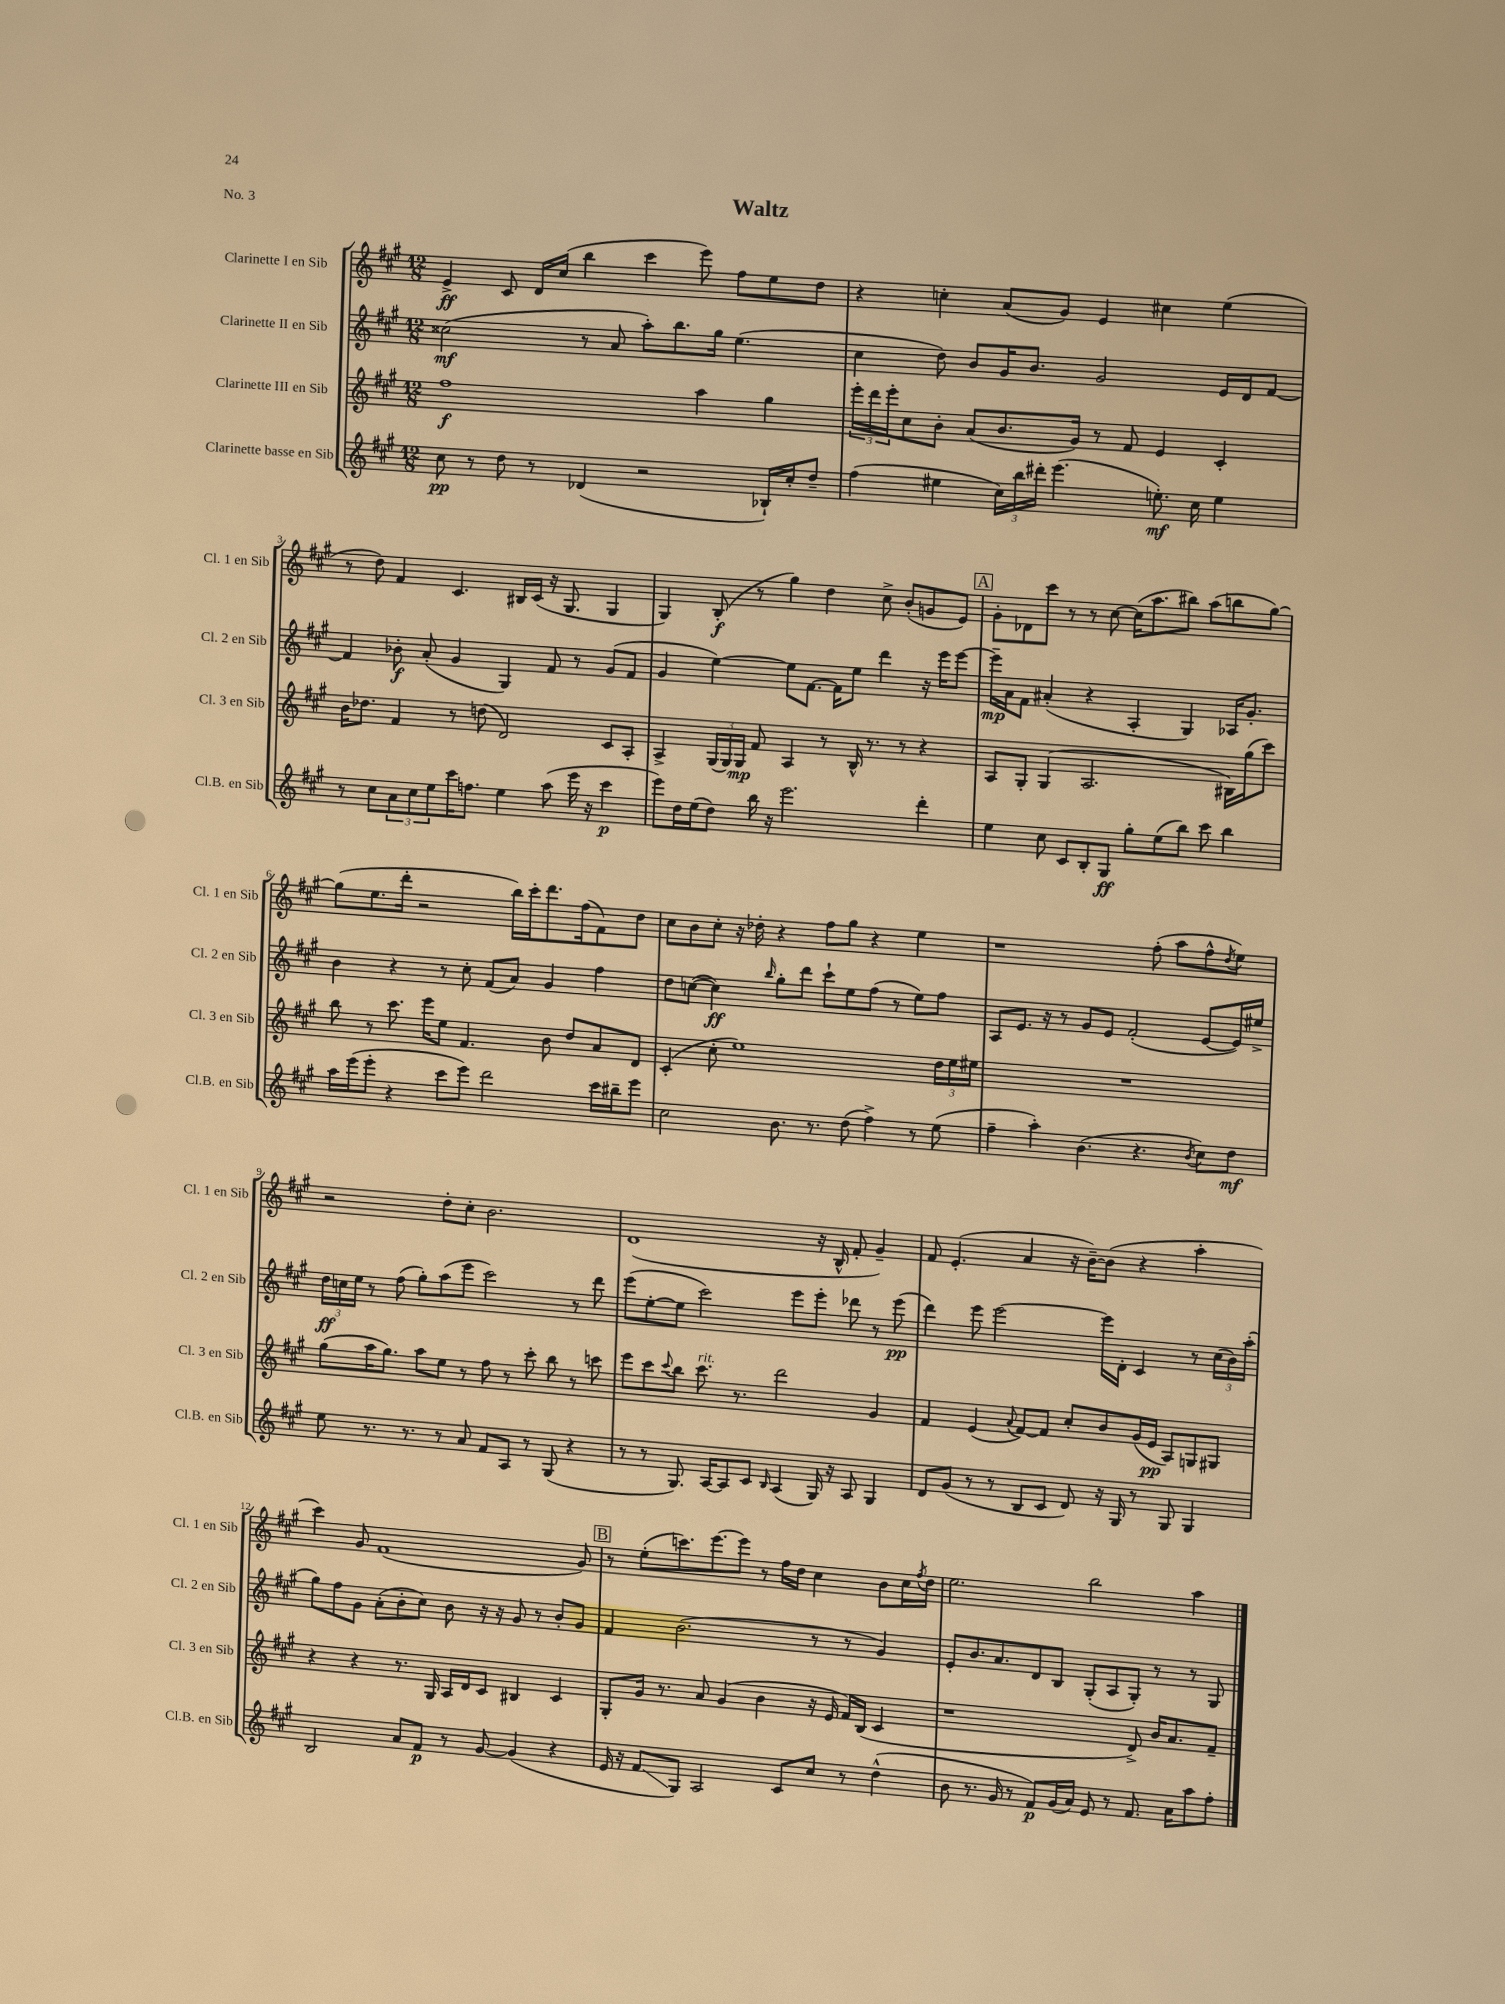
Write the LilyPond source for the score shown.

\header { title = "Waltz" piece = "No. 3" }
<<
\new StaffGroup <<
\new Staff = "s0" \with { instrumentName = "Clarinette I en Sib" shortInstrumentName = "Cl. 1 en Sib" } {
    \clef treble \key a \major \numericTimeSignature \time 12/8
    e'4->\ff cis'8 d'16 cis''16( b''4 cis'''4 e'''8) fis''8 e''8 d''8 |
    r4 c''4-. a'8( gis'8) e'4 cis''4 e''4( |
    r8 d''8) fis'4 cis'4. bis16 cis'16( r16 gis8. gis4 |
    gis4) b8-.\f( r8 gis''4) d''4 cis''8-> b'8-.( g'8 e'8) |
    \mark \markup { \box "A" } gis'8-. des'8 cis'''8 r8 r8 cis''8~ cis''16( a''8. bis''8) a''8( b''8 gis''8~) |
    gis''8( e''8. d'''16-. r2 b''16) cis'''16-. d'''8. fis''16( fis'8) d''8 |
    cis''8 b'8 cis''8-. r16 des''16-. r4 fis''8 gis''8 r4 e''4 |
    r1 fis''8-.( a''8 fis''8-^ \acciaccatura { d''8 } e''8) |
    r2 d''8-. cis''8-. b'2. |
    d'1( r16 b16-^ fis'8-. gis'4--) |
    fis'8 e'4.-.( a'4 r16 b'16~--) b'8( r4 a''4-. |
    cis'''4) gis'8 fis'1( gis'8) |
    \mark \markup { \box "B" } r8 e''8-.( c'''8.) e'''8.~ e'''8 r8 fis''16 d''16 cis''4 b'8 cis''16 \acciaccatura { fis''8 } d''16 |
    e''2. b''2 a''4 \bar "|." |
}
\new Staff = "s1" \with { instrumentName = "Clarinette II en Sib" shortInstrumentName = "Cl. 2 en Sib" } {
    \clef treble \key a \major \numericTimeSignature \time 12/8
    cisis''2\mf( r8 a'8 a''8-.) b''8. gis''16 e''4.( |
    cis''4 d''8) b'8 gis'16 b'8. gis'2 e'16 d'16 fis'8~ |
    fis'4 bes'8-.\f a'8-.( gis'4 gis4) fis'8 r8 gis'8( fis'8 |
    gis'4 e''4~) e''8 fis'8.~ fis'16 e''8 d'''4 r16 e'''16 e'''8~ |
    \mark \markup { \box "A" } e'''16--\mp a'16 fis'8 ais'4-.( r4 a4-. gis4) aes16 gis'8.-. |
    b'4 r4 r8 cis''8-. fis'8( a'8) gis'4 fis''4 |
    d''8 c''8~( c''4\ff) \grace { b''16 } gis''8-. d'''8 cis'''8-! e''8 fis''8( r8 e''8) fis''8 |
    a8 e'8. r16 r8 gis'8 e'8 fis'2-.( e'8~ e'16) eis''16-> |
    \tuplet 3/2 { d''16\ff c''16 e''16 } r8 fis''8( gis''8-.) a''8( e'''8 cis'''2) r8 d'''8 |
    e'''8( e''8~-. e''8 cis'''2) e'''8 e'''8-. des'''8 r8 e'''8\pp( |
    d'''4) e'''8 e'''2~ e'''16 d'16-. cis'4 r8 \tuplet 3/2 { cis''16( b'16) a''16-.( } |
    gis''8) fis''8 gis'8 a'8-.( b'8-. cis''8) b'8 r16 r16 gis'8 r8 b'8-. gis'8 |
    \mark \markup { \box "B" } fis'4 b'2.( r8 r8 gis'4) |
    e'8-. b'8. a'8. d'8 b8 gis8-.( a8 gis8-.) r8 r8 gis8 \bar "|." |
}
\new Staff = "s2" \with { instrumentName = "Clarinette III en Sib" shortInstrumentName = "Cl. 3 en Sib" } {
    \clef treble \key a \major \numericTimeSignature \time 12/8
    fis''1\f a''4 gis''4 |
    \tuplet 3/2 { e'''16-. d'''16 e'''16-. } cis''8 b'8-. a'8( b'8. gis'16) r8 fis'8 e'4 cis'4-. |
    b'16 des''8. fis'4 r8 d''8( d'2) cis'8 a8-. |
    a4-> \tuplet 3/2 { gis16( gis16) gis16\mp } fis'8 a4 r8 b16-^ r8. r8 r4 |
    \mark \markup { \box "A" } a8 gis8-. gis4( a2. bis16) gis''16( cis'''8) |
    b''8 r8 cis'''8. e'''16 e''8 fis'4. b'8 d''8 a'8 d'8 |
    cis'4-.( cis''8-. e''1) \tuplet 3/2 { d''16 e''16 eis''16 } |
    R1. |
    gis''8( a''16 gis''8.) a''8 e''8 r8 fis''8 r8 cis'''8-. b''8 r8 c'''8 |
    e'''8 cis'''8 \appoggiatura { cis'''8 } b''8 cis'''8.^\markup { \italic "rit." } r8. d'''2 gis'4 |
    fis'4 e'4( \appoggiatura { a'8 } fis'8~) fis'8 cis''8-. b'8 gis'16( e'16\pp a8) g8 gis8 |
    r4 r4 r8. gis16 a16 d'16 cis'8 bis4 cis'4 |
    \mark \markup { \box "B" } gis8-. gis'16 r8. a'8 gis'4( b'4 r16 e'16 fis'16) b16( cis'4 |
    r1 d'8->) b'16 a'8. fis'8-- \bar "|." |
}
\new Staff = "s3" \with { instrumentName = "Clarinette basse en Sib" shortInstrumentName = "Cl.B. en Sib" } {
    \clef treble \key a \major \numericTimeSignature \time 12/8
    cis''8\pp r8 d''8 r8 des'4( r2 bes16-!) cis''16-. d''8-- |
    fis''4( eis''4 \tuplet 3/2 { cis''16) b''16 dis'''16-. } e'''4.( e''8.-.\mf) cis''16 e''4 |
    r8 cis''8 \tuplet 3/2 { a'8 cis''8 e''8 } cis'''16 f''8. e''4 a''8( e'''16 r16 cis'''4\p |
    e'''8) d''16 e''16( d''8) b''16 r16 e'''2. d'''4-. |
    \mark \markup { \box "A" } e''4 cis''8 cis'8 b8-. gis8\ff gis''8-. e''8( b''8) cis'''8 b''4 |
    a''16 e'''16( e'''8-. r4 cis'''8 e'''8) d'''2 cis'''16 bis''16-- e'''8 |
    cis''2 b'8. r8. d''8( fis''4->) r8 e''8( |
    fis''4-- a''4-.) b'4.( r4. \acciaccatura { b'8 } cis''8) d''8\mf |
    e''8 r8. r8. r8 a'8 fis'8 a8 r8 gis8( r4 |
    r8 r8 gis8.) a16~ a8 cis'8 \grace { b16 } a4( gis16) r16 a8 gis4 |
    d'8 gis'8( r8 r8 b8 cis'8 d'8) r16 gis16 r8 gis8 gis4 |
    b2 a'8 fis'8\p r8 gis'8~ gis'4( r4 |
    \mark \markup { \box "B" } e'16 r16 fis'8\glissando gis8) a2 cis'8 cis''8 r8 d''4-^( |
    b'8 r8. gis'16 r8 fis'8\p) gis'16( a'16) e'8 r8 fis'8. a'16 a''8 fis''8-. \bar "|." |
}
>>
>>
